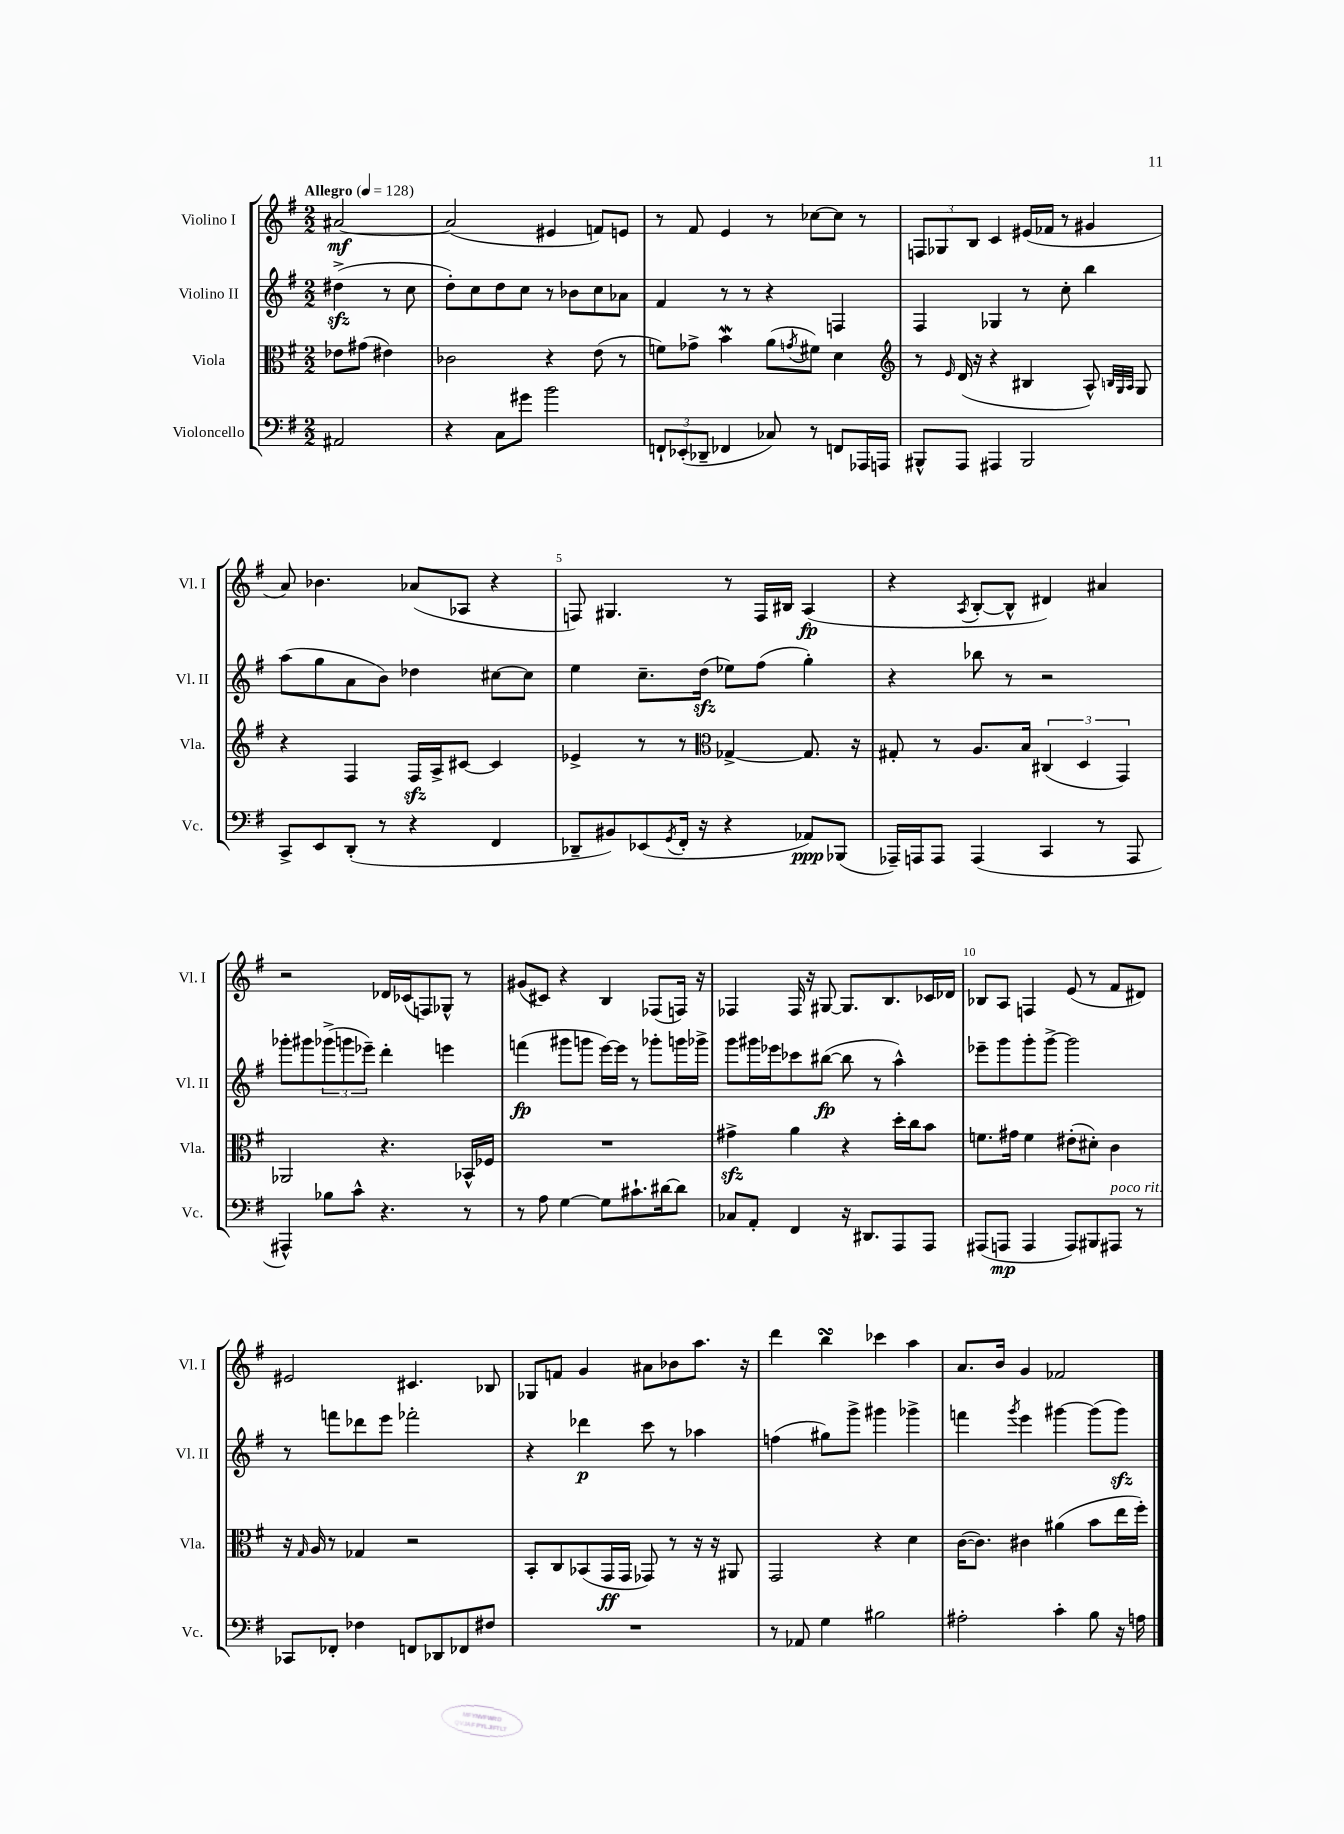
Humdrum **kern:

**kern	**dynam	**kern	**dynam	**kern	**dynam	**kern	**dynam
*part4	*part4	*part3	*part3	*part2	*part2	*part1	*part1
*staff4	*staff4	*staff3	*staff3	*staff2	*staff2	*staff1	*staff1
*I"Violoncello	*	*I"Viola	*	*I"Violino II	*	*I"Violino I	*
*I'Vc.	*	*I'Vla.	*	*I'Vl. II	*	*I'Vl. I	*
*clefF4	*	*clefC3	*	*clefG2	*	*clefG2	*
*k[f#]	*	*k[f#]	*	*k[f#]	*	*k[f#]	*
*M2/2	*	*M2/2	*	*M2/2	*	*M2/2	*
*MM128	*	*MM128	*	*MM128	*	*MM128	*
=	=	=	=	=	=	=	=
!	!	!	!	!	!	!LO:TX:a:B:t=Allegro	!
2AA#X/	.	8e-X\L	.	(4dd#Xzz^\	.	[2a#X/	mf
.	.	(8g#X\J	.	.	.	.	.
.	.	4e#X\)	.	8r	.	.	.
.	.	.	.	8cc\	.	.	.
=1	=1	=1	=1	=1	=1	=1	=1
4r	.	2c-X\	.	8dd'\L)	.	(2a#/]	.
.	.	.	.	8cc\	.	.	.
8C\L	.	.	.	8dd\	.	.	.
8g#X\J	.	.	.	8cc\J	.	.	.
2b\	.	4r	.	8r	.	4e#X/	.
.	.	.	.	8b-X\L	.	.	.
.	.	(8e\	.	8cc\	.	8fn/L)	.
.	.	8r	.	8a-X\J	.	8en/J	.
=2	=2	=2	=2	=2	=2	=2	=2
12FFn`/L	.	8fn\L)	.	4f#/	.	8r	.
(12EE-X'/	.	.	.	.	.	.	.
.	.	8g-X^\J	.	.	.	8f#/	.
12DD-X~/J	.	.	.	.	.	.	.
4FF-X/	.	4bW\	.	8r	.	4e/	.
.	.	.	.	8r	.	.	.
8C-X/)	.	(8a\L	.	4r	.	8r	.
.	.	8qgn/	.	.	.	.	.
8r	.	8f#X\J)	.	.	.	[8cc-X\L	.
8FFn/L	.	4d\	.	4Fn/	.	8cc-\J]	.
16AAA-X/L	.	.	.	.	.	8r	.
16AAAn/JJ	.	.	.	.	.	.	.
=3	=3	=3	=3	=3	=3	=3	=3
*	*	*clefG2	*	*	*	*	*
8BBB#X^^/L	.	8r	.	4F#/	.	12Fn/L	.
.	.	.	.	.	.	12G-X/	.
.	.	16qqe/	.	.	.	.	.
8AAA/J	.	(16d/	.	.	.	.	.
.	.	.	.	.	.	12B/J	.
.	.	16r	.	.	.	.	.
4AAA#X/	.	4r	.	4G-X/	.	4c/	.
2BBB#/	.	4B#X/	.	8r	.	(16e#X/LL	.
.	.	.	.	.	.	16f-X/JJ	.
.	.	.	.	8cc'\	.	8r	.
.	.	8A^^/)	.	4bb\	.	4g#X/	.
.	.	32qqBn/LLL	.	.	.	.	.
.	.	32qqG/	.	.	.	.	.
.	.	32qqA/JJJ	.	.	.	.	.
.	.	8G/	.	.	.	.	.
!!LO:LB:g=z
=4	=4	=4	=4	=4	=4	=4	=4
8CC^/L	.	4r	.	(8aa\L	.	8a/)	.
8EE/	.	.	.	8gg\	.	4.b-X\	.
(8DD'/J	.	4F#/	.	8a\	.	.	.
8r	.	.	.	8b\J)	.	.	.
4r	.	16F#zz/LL	.	4dd-X\	.	(8a-X/L	.
.	.	16A^/J	.	.	.	.	.
.	.	[8c#X/J	.	.	.	8A-X/J	.
4FF#/	.	4c#/]	.	[8cc#X\L	.	4r	.
.	.	.	.	8cc#\J]	.	.	.
=5	=5	=5	=5	=5	=5	=5	=5
8DD-X~/L	.	4e-X^/	.	4ee\	.	8Fn/)	.
8BB#X/)	.	.	.	.	.	4.G#X/	.
(8EE-X/	.	8r	.	8.cc~\L	.	.	.
8qGG/	.	.	.	.	.	.	.
16FF#'/Jk	.	8r	.	.	.	.	.
16r	.	.	.	(16ddzz\Jk	.	.	.
*	*	*clefC3	*	*	*	*	*
4r	.	[4G-X^/	.	8ee-X\L)	.	8r	.
.	.	.	.	(8ff#\J	.	16F/LL	.
.	.	.	.	.	.	16B#X/JJ	.
8AA-X/L)	ppp	8.G-/]	.	4gg'\)	.	(4A/	fp
(8BBB-X/J	.	.	.	.	.	.	.
.	.	16r	.	.	.	.	.
=6	=6	=6	=6	=6	=6	=6	=6
16AAA-X~/LL)	.	8G#X'/	.	4r	.	4r	.
16AAAn/J	.	.	.	.	.	.	.
8AAA/J	.	8r	.	.	.	.	.
.	.	.	.	.	.	8qA/	.
(4AAA/	.	8.A/L	.	8bb-X\	.	[8B'/L	.
.	.	.	.	8r	.	8B^^/J]	.
.	.	16B/Jk	.	.	.	.	.
4CC/	.	(6C#X/	.	2r	.	4d#X/)	.
.	.	6D/	.	.	.	.	.
8r	.	.	.	.	.	4a#X/	.
.	.	6GG/)	.	.	.	.	.
8AAA/	.	.	.	.	.	.	.
!!LO:LB:g=z
=7	=7	=7	=7	=7	=7	=7	=7
4AAA#X^^/)	.	2AA-X/	.	8ggg-X'\L	.	2r	.
.	.	.	.	8ggg#X\	.	.	.
8B-X\L	.	.	.	(12ggg-X^\	.	.	.
.	.	.	.	12gggn\	.	.	.
8c^^\J	.	.	.	.	.	.	.
.	.	.	.	12eee-X~\J)	.	.	.
4.r	.	4.r	.	4ddd'\	.	16d-X/LL	.
.	.	.	.	.	.	(16c-X/J	.
.	.	.	.	.	.	8Fn/)	.
.	.	.	.	4eeen\	.	8G-X^^/J	.
8r	.	16BB-X^^/LL	.	.	.	8r	.
.	.	16F-X/JJ	.	.	.	.	.
=8	=8	=8	=8	=8	=8	=8	=8
8r	.	1r	.	(4fffn\	fp	(8g#X/L	.
8A\	.	.	.	.	.	8c#X/J)	.
[4G\	.	.	.	8ggg#X\L	.	4r	.
.	.	.	.	8gggn\J	.	.	.
8G\L]	.	.	.	[16eee\LL)	.	4B/	.
.	.	.	.	16eee\JJ]	.	.	.
8.c#X`\	.	.	.	8r	.	.	.
.	.	.	.	8ggg-X'\L	.	(8F-X/L	.
[16d#X\k	.	.	.	.	.	.	.
8d#\J]	.	.	.	16gggn\L	.	16Fn/Jk)	.
.	.	.	.	16ggg-X^\JJ	.	16r	.
=9	=9	=9	=9	=9	=9	=9	=9
8C-X/L	.	4g#Xzz^\	.	8ggg\L	.	4F-X/	.
8AA'/J	.	.	.	16ggg#X\L	.	.	.
.	.	.	.	16eee-X\J	.	.	.
4FF#/	.	4a\	.	8ccc-X\	.	16F-/	.
.	.	.	.	.	.	16r	.
.	.	.	.	([8bb#X\J	fp	[8G#X/	.
16r	.	4r	.	8bb#\]	.	8.G#/L]	.
8.DD#X/L	.	.	.	.	.	.	.
.	.	.	.	8r	.	.	.
.	.	.	.	.	.	8.B/	.
8AAA/	.	16dd'\LL	.	4aa^^\)	.	.	.
.	.	16cc\J	.	.	.	.	.
8AAA/J	.	8b\J	.	.	.	16c-X/L	.
.	.	.	.	.	.	16d-X/JJ	.
=10	=10	=10	=10	=10	=10	=10	=10
(8AAA#X/L	.	8.fn\L	.	8eee-X~\L	.	8B-X/L	.
8AAAn/J	mp	.	.	8ggg\	.	8A/J	.
.	.	16g#X\Jk	.	.	.	.	.
4AAA/	.	4f\	.	8ggg'\	.	4Fn/	.
.	.	.	.	[8ggg^\J	.	.	.
8AAA/L)	.	(8e#X'\L	.	2ggg\]	.	(8e/	.
8BBB#X/	.	8d#X'\J)	.	.	.	8r	.
!LO:TX:a:i:t=poco rit.	!	!	!	!	!	!	!
8AAA#X/J	.	4c\	.	.	.	8f#/L	.
8r	.	.	.	.	.	8d#X/J)	.
!!LO:LB:g=z
=11	=11	=11	=11	=11	=11	=11	=11
8CC-X/L	.	16r	.	8r	.	2e#X/	.
.	.	16qqG/	.	.	.	.	.
.	.	16A/	.	.	.	.	.
8FF-X'/J	.	8r	.	8fffn\L	.	.	.
4F-X\	.	4G-X/	.	8ddd-X\	.	.	.
.	.	.	.	8eee\J	.	.	.
8FFn/L	.	2r	.	2fff-X'\	.	4.c#X/	.
8DD-X/	.	.	.	.	.	.	.
8FF-X/	.	.	.	.	.	.	.
8F#X/J	.	.	.	.	.	8B-X/	.
=12	=12	=12	=12	=12	=12	=12	=12
1r	.	8BB'/L	.	4r	.	8G-X/L	.
.	.	8C/	.	.	.	8fn/J	.
.	.	(8BB-X/	.	4ddd-X\	p	4g/	.
.	.	16GG/L	ff	.	.	.	.
.	.	16GG/JJ	.	.	.	.	.
.	.	8GG-X/)	.	8ccc\	.	8a#X\L	.
.	.	8r	.	8r	.	8b-X\	.
.	.	16r	.	4aa-X\	.	8.aa\J	.
.	.	16r	.	.	.	.	.
.	.	8AA#X/	.	.	.	.	.
.	.	.	.	.	.	16r	.
=13	=13	=13	=13	=13	=13	=13	=13
8r	.	2GG/	.	(4ffn\	.	4ddd\	.
8AA-X/	.	.	.	.	.	.	.
4G\	.	.	.	8gg#X\L)	.	4bbsSsS\	.
.	.	.	.	8ggg^\J	.	.	.
2B#X\	.	4r	.	4ggg#X\	.	4ccc-X\	.
.	.	4d\	.	4ggg-X^\	.	4aa\	.
=14	=14	=14	=14	=14	=14	=14	=14
2A#X'\	.	([16c\KL	.	4fffn\	.	8.a/L	.
.	.	8.c\J])	.	.	.	.	.
.	.	.	.	.	.	16b/Jk	.
.	.	.	.	8qggg/	.	.	.
.	.	4c#X\	.	4eee\	.	4g/	.
4c'\	.	(4a#X\	.	[4ggg#X\	.	2f-X/	.
8B\	.	8b\L	.	(8ggg#\L]	.	.	.
16r	.	16ee\L	.	8ggg#zz\J)	.	.	.
16An\	.	16ff#'\JJ)	.	.	.	.	.
==	==	==	==	==	==	==	==
*-	*-	*-	*-	*-	*-	*-	*-
